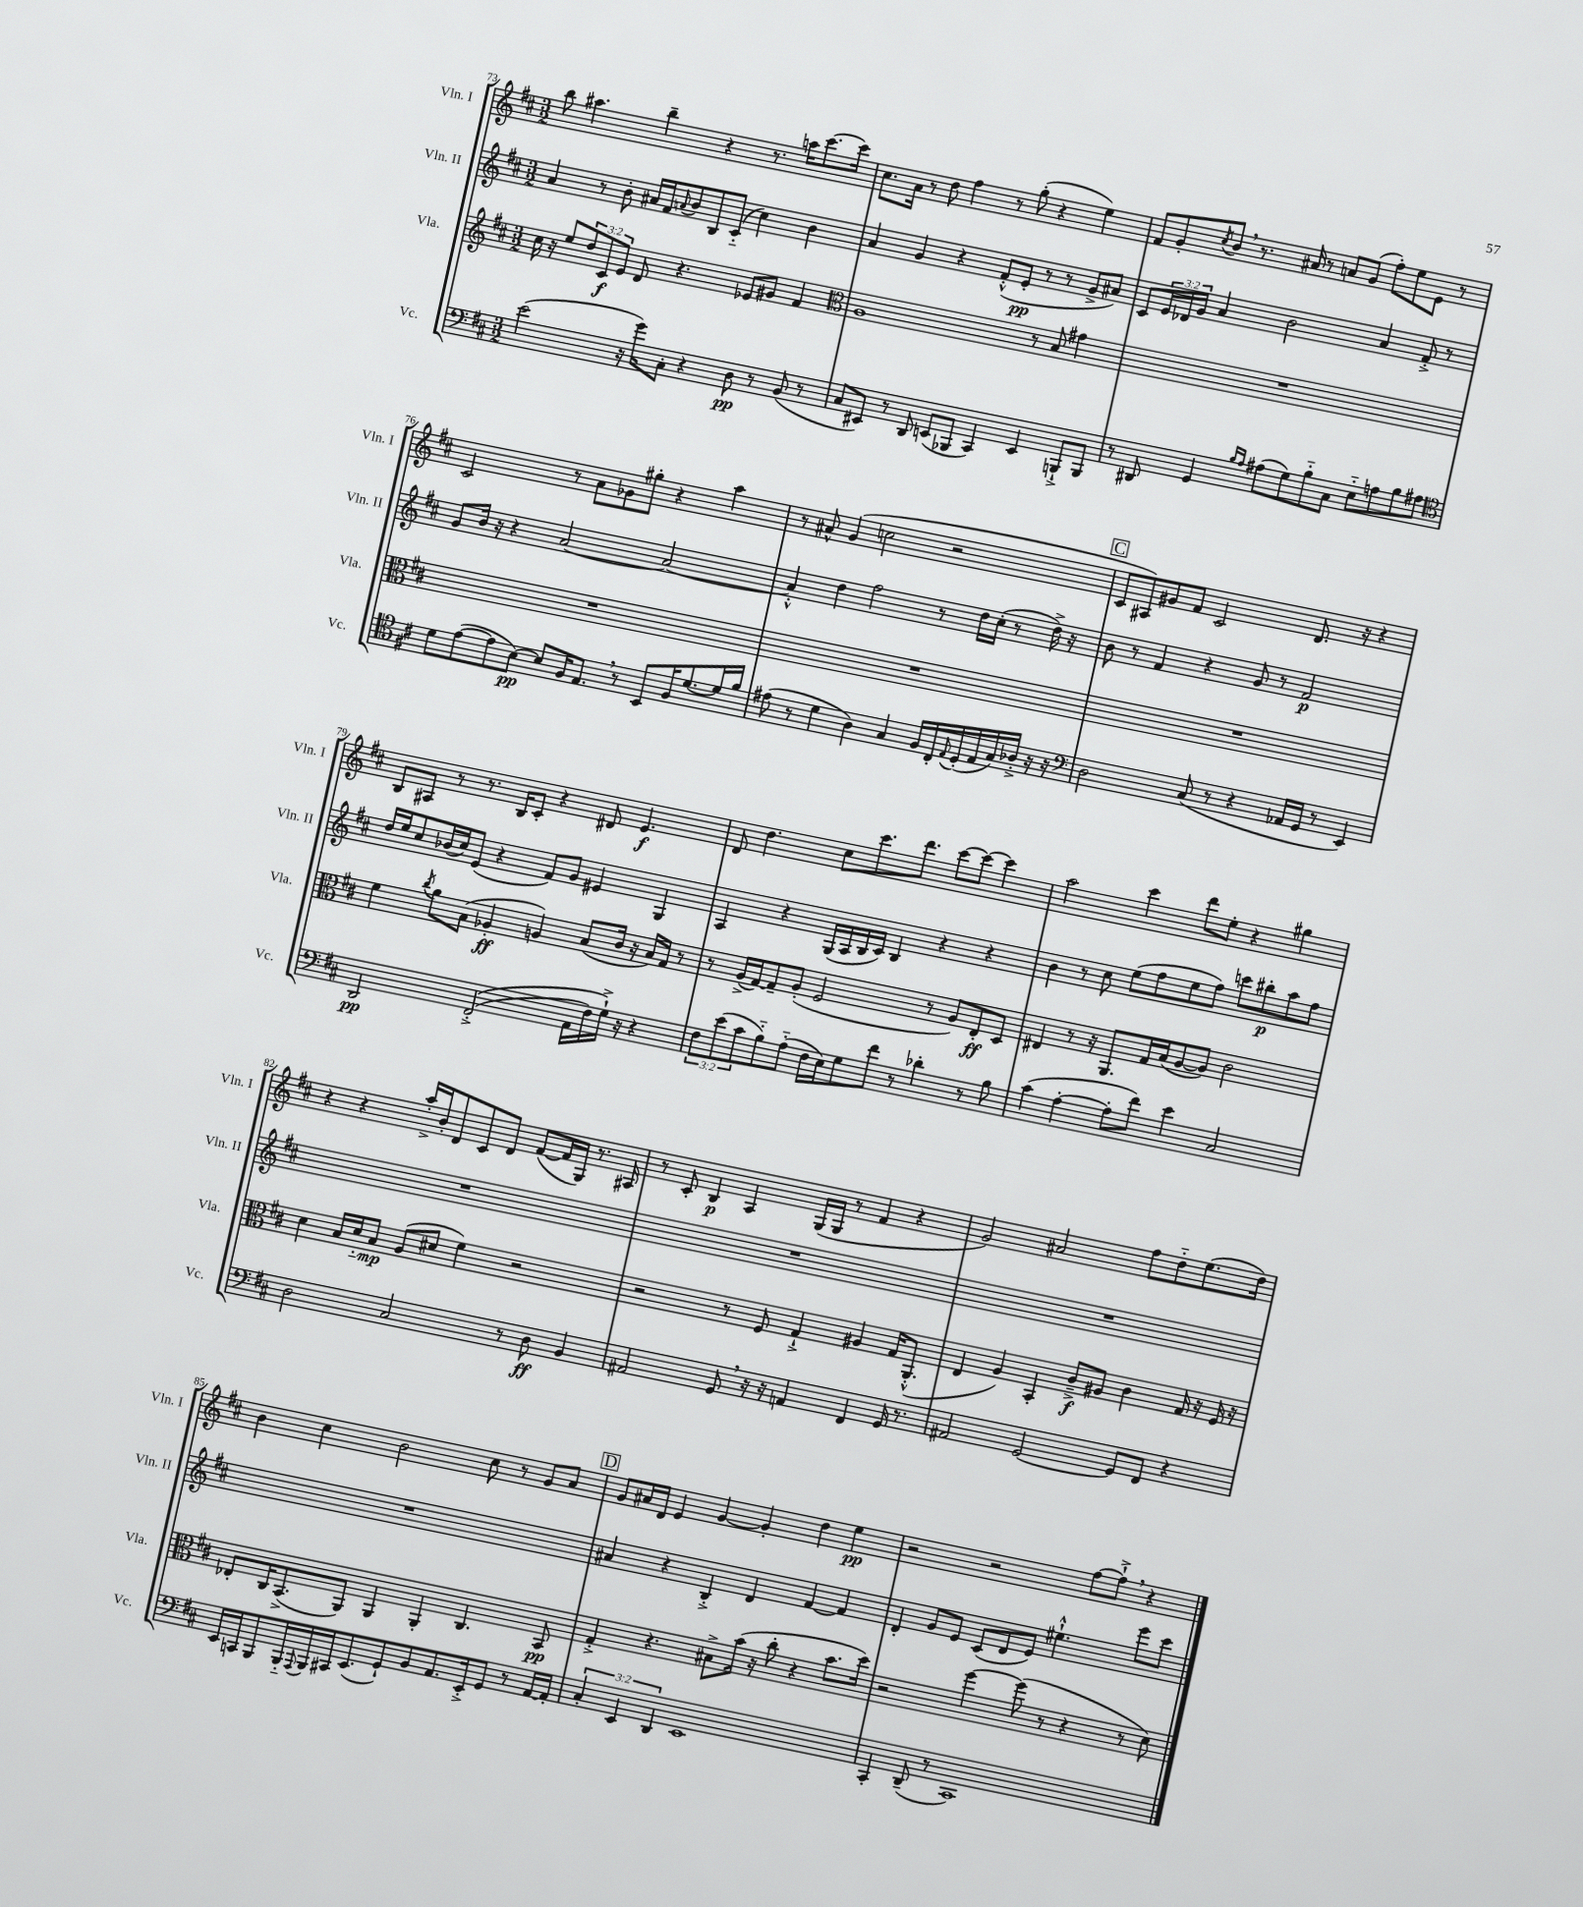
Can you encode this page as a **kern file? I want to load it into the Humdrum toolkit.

**kern	**kern	**kern	**kern
*staff4	*staff3	*staff2	*staff1
*clefF4	*clefG2	*clefG2	*clefG2
*k[f#c#]	*k[f#c#]	*k[f#c#]	*k[f#c#]
*M3/2	*M3/2	*M3/2	*M3/2
(2e\	16cc#\	4a/	8bb\
.	16r	.	.
.	8ee/L	.	4.aa#\
.	12dd/	8r	.
.	12c#/	.	.
.	.	8b'\	.
.	12e/J	.	.
16r	8d/	16a#/LL	4bb~\
16g\LK)	.	16f#/J	.
.	.	8qqa/	.
8C#'\J	4.r	8b/	.
4r	.	8B/	4r
.	.	(8c#'~/J	.
8D\	8e-/L	4cc#\)	8.r
8r	8g#/J	.	.
.	.	.	16aa\LK
(8BB/	4f#/	4b\	[8.ccc#\
8r	.	.	.
.	.	.	16ccc#\]Jk
=	=	=	=
*	*clefC3	*	*
8C#/L	1A	4a/	8.cc#\L
8EE#/J)	.	.	.
.	.	.	16a\Jk
8r	.	4g/	8r
8DD/	.	.	8dd\
(8EE/L	.	4r	4ff#\
8BBB-/J	.	.	.
4CC#/)	.	(8f#'^^/L	8r
.	.	8e'/J	(8gg'\
4EE/	8r	8r	4r
.	8B/	8r	.
8BBB`^/L	4g#\	8g^/L	4ee\)
8BBB/J	.	8a#/J)	.
=	=	=	=
8r	1.r	8c#/L	8f#/L
8DD#/	.	24e/L	8g'/
.	.	24d-/	.
.	.	24g/JJ	.
.	.	.	8qcc#/
4GG/	.	4a/	8b/J
.	.	.	8.r
16qqB/LL	.	.	.
16qqA/JJ	.	.	.
(8A#\L	.	2b\	.
.	.	.	16a#/
8G\)	.	.	8r
8B'~\	.	.	8a/L
8C#\J	.	.	(8g/J
8E'~\L	.	4a/	8ff#'\L)
8A\	.	.	8ee\
8B\	.	8f#'^/	8e\J
8A#\J	.	8r	8r
=	=	=	=
*clefC4	*	*	*
8d\L	1.r	8g/L	2c#/
([8e\	.	16b/Jk	.
.	.	16r	.
8e\]	.	4r	.
[8B\J)	.	.	.
8B/]L	.	[2a/	8r
16F#/K	.	.	8a\L
8.E/J	.	.	.
.	.	.	8g-\
8r	.	.	8gg#'\J
8BB/L	.	2a/_	4r
16F#/K	.	.	.
[8.d/	.	.	.
.	.	.	4aa\
16d/]L	.	.	.
16f#/JJ	.	.	.
=	=	=	=
(8e#\	1.r	4a'^^/]	8r
8r	.	.	8a#^^/
4d\	.	4dd\	(4g/
4A\)	.	2ff#\	2cc\
4G/	.	.	.
16F#/LL	.	8r	2r
16C#'/	.	.	.
8qqE/	.	.	.
(16D'/	.	16dd\LL	.
16E/	.	(16cc#'\JJ	.
16G/)	.	8r	.
16A-'^/JJ	.	.	.
16r	.	16dd^\)	.
16r	.	16r	.
=	=	=	=
*clefF4	*	*	*
2D\	1.r	8b\	8c#/L
.	.	8r	8A#/)
.	.	4f#/	8g#/
.	.	.	8f#/J
(8C#/	.	4r	2c#/
8r	.	.	.
4r	.	8g/	.
.	.	8r	.
16AA-/LL	.	2f#/	8.d/
16GG/JJ	.	.	.
8r	.	.	.
.	.	.	16r
4EE/)	.	.	4r
=	=	=	=
2DD/	4f#\	16dd/LL	8B/L
.	.	16ee/J	.
.	.	8cc#/	8A#/J
.	8qcc#/	.	.
.	8a\L	(16b-/L	8r
.	.	16cc#/J)	.
.	(8B\J	(8e/J	8.r
&((2FF#'^/	4A-'/	4r	.
.	.	.	16B/LK
.	.	.	8c#'/J
.	4A/)	8f#/L)	4r
.	.	8g/J	.
16AA\LL	(8B/L	4e#/	8d#/
16F#\)	.	.	.
16G`^\JJ&)	16c#/Jk	.	4.e/
16r	16r	.	.
4r	16B/LL)	4G/	.
.	16G/JJ	.	.
.	8r	.	.
=	=	=	=
12F#\L	8r	4A/	8d/
(12e\	.	.	.
.	(16A^/LL	.	4.dd\
12c#\	.	.	.
.	[16G/J)	.	.
8B'~\)	8G~/]	4r	.
(8A'~\J	(8A'/J	.	.
16F#\LL	2F#/	(16G/LL	8cc#\L
16E\J)	.	16A/	.
8G\	.	16B/	8.ccc#\
.	.	16c#/JJ)	.
8f#\J	.	4B/	.
.	.	.	8.ddd\J
8r	.	.	.
4d-'\	8r	4r	[8ccc#\L
.	8A/L)	.	8ccc#\_J
8r	8E'/	4r	4ccc#\]
8B\	8D/J	.	.
=	=	=	=
(4c#\	4E#/	4b\	2aa\
[4A'\	8r	8r	.
.	16r	8cc#\	.
.	8.AA/L	.	.
8A'\]L	.	(8ee\L	4ccc#\
8f#\J)	16G/L	8ff#\	.
.	(16B/J	.	.
4e\	[8A/	8ee\	8ddd\L
.	8A/]J)	8ff#\J)	8ee'\J
2C#/	2c#\	8ccc\L	4r
.	.	8bb#'\	.
.	.	8aa\	4gg#\
.	.	8ff#\J	.
=	=	=	=
2D\	4d\	1.r	4r
.	16B/LL	.	4r
.	16d'~/J	.	.
.	8B/J	.	.
2C#/	(8A/L	.	16aa'^/LL
.	.	.	16b'/J
.	8d#/J	.	8d/
.	4f#\)	.	8c#/
.	.	.	8d/J
8r	2r	.	([8f#/L
8D\	.	.	16f#/]L
.	.	.	16G/JJ)
4BB/	.	.	8.r
.	.	.	16A#/
=	=	=	=
2AA#/	2r	1.r	8r
.	.	.	8c#'/
.	.	.	4B/
8GG/	8r	.	4A/
16r	8F#/	.	.
16r	.	.	.
4AA/	4G`^/	.	(16G/LL
.	.	.	16G/JJ
.	.	.	8r
4FF#/	4A#/	.	4f#/
16GG/	16G/LK	.	4r
8.r	(8.AA'^^/J	.	.
=	=	=	=
2AA#/	4E/	1.r	2g/)
.	4A/)	.	.
[2GG/	4BB'/	.	2a#/
.	8c#~^/L	.	.
.	8A#/J	.	.
8GG/]L	4c#\	.	8ff#\L
8FF#/J	.	.	8dd'~\
4r	16G/	.	(8.ee\
.	16r	.	.
.	16F#/	.	.
.	16r	.	16dd\Jk)
=	=	=	=
16EE/LL	8E-'/L	1.r	4b\
16CC/J	.	.	.
8BBB/	16C#/K	.	.
.	(8.BB^/	.	.
16BBB'~/L	.	.	4cc#\
8qqAAA/	.	.	.
16BBB/	.	.	.
16CC#/J	8AA/J)	.	.
(8.EE/	.	.	.
.	4AA/	.	2b\
8GG`/)	.	.	.
8BB/	4AA'/	.	.
8.AA/	.	.	.
.	4.C#/	.	8cc#\
16EE'^/k	.	.	.
8GG/J	.	.	8r
8r	.	.	8g/L
[16AA/LL	8BB/	.	8a/J
16AA'/]JJ	.	.	.
=	=	=	=
6C#'/	4G'^/	4a#/	8g/L
.	.	.	16a#/L
6EE/	.	.	.
.	.	.	16d/JJ
.	4.r	4r	4e/
6DD/	.	.	.
1EE	.	4B'^/	[4g/
.	8B#^\L	.	.
.	(16b\Jk	4d/	4g'/]
.	16r	.	.
.	8cc#'\	.	.
.	4r	[4f#/	4dd\
.	8.b\L	4f#/]	4ee\
.	16dd\Jk)	.	.
=	=	=	=
4CC#'/	2r	4d'/	2r
(8DD~/	.	8g/L	.
8r	.	8e/J	.
1CC#)	[4ff#\	(8c#/L	2r
.	.	8d/	.
.	(8ff#\]	8e/J)	.
.	8r	4.ee#`^^\	.
.	4r	.	[8ff#\L
.	.	.	8ff#`^\]J
.	8r	8eee\L	4r
.	8d\)	8ccc#\J	.
==	==	==	==
*-	*-	*-	*-
